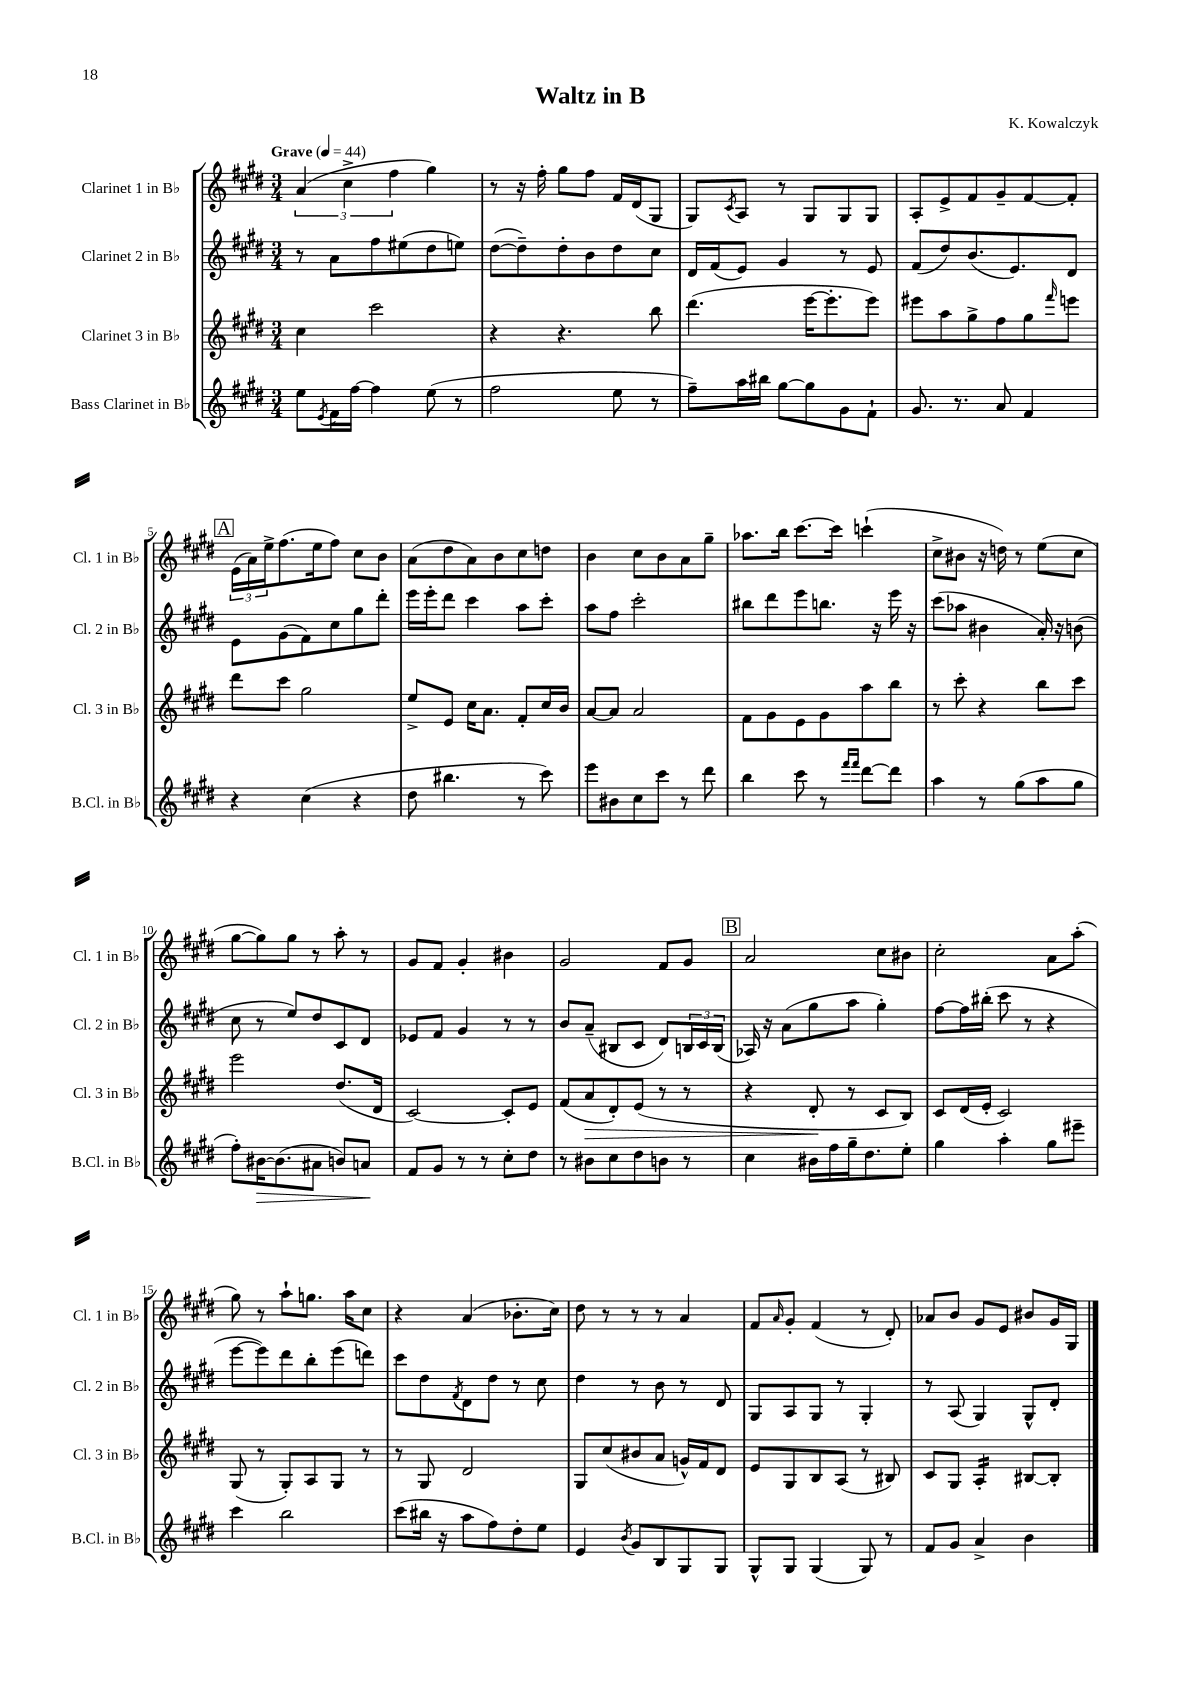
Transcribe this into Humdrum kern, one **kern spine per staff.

**kern	**kern	**kern	**kern
*staff4	*staff3	*staff2	*staff1
*clefG2	*clefG2	*clefG2	*clefG2
*k[f#c#g#d#]	*k[f#c#g#d#]	*k[f#c#g#d#]	*k[f#c#g#d#]
*M3/4	*M3/4	*M3/4	*M3/4
*MM44	*MM44	*MM44	*MM44
8ee	4cc#	8r	(6a
8qe	.	.	.
16f#	.	8a	.
.	.	.	6cc#^
[16ff#	.	.	.
4ff#]	2ccc#	8ff#	.
.	.	.	6ff#
.	.	(8ee#	.
(8ee	.	8dd#	4gg#)
8r	.	8ee)	.
=	=	=	=
2ff#	4r	([8dd#	8r
.	.	8dd#~])	16r
.	.	.	16ff#'
.	4.r	8dd#'	8gg#
.	.	8b	8ff#
8ee	.	8dd#	16f#
.	.	.	(16d#
8r	8bb	8cc#	8G#
=	=	=	=
8ff#~)	(4.ddd#	16d#	8G#)
.	.	(16f#	.
.	.	.	8qc#
16aa	.	8e)	8A
16bb#	.	.	.
[8gg#	.	4g#	8r
8gg#]	[16eee	.	8G#
.	8.eee']	.	.
8g#	.	8r	8G#
8f#`	8eee)	8e	8G#
=	=	=	=
8.g#	8eee#	(8f#	8A'
.	8aa	8dd#)	8e^
8.r	.	.	.
.	8gg#^	(8.b	8f#
8a	8ff#	.	8g#~
.	.	8.e)	.
4f#	8gg#	.	[8f#
.	16qqfff#	.	.
.	8eee	8d#	8f#']
=	=	=	=
4r	8ddd#	8e	(24e
.	.	.	24a)
.	.	.	24ee^
.	8ccc#	(8g#	(8.ff#
(4cc#	2gg#	8f#)	.
.	.	.	16ee
.	.	8cc#	8ff#)
4r	.	8gg#	8cc#
.	.	8ddd#'	8b
=	=	=	=
8dd#	8ee^	16eee	(8a
.	.	16eee'	.
4.bb#	8e	8ddd#	8dd#
.	16cc#	4ccc#	8a)
.	8.a	.	.
.	.	.	8b
8r	8f#'	8aa	8cc#
8ccc#)	16cc#	8ccc#'	8dd
.	16b	.	.
=	=	=	=
8eee	[8a	8aa	4b
8b#	8a]	8ff#	.
8cc#	2a	2ccc#'	8cc#
8ccc#	.	.	8b
8r	.	.	8a
8ddd#	.	.	8gg#~
=	=	=	=
4bb	8f#	8bb#	8.aa-
.	8g#	8ddd#	.
.	.	.	16bb
8ccc#	8e	8eee	[8.ccc#
8r	8g#	8.bb	.
.	.	.	16ccc#]
16qqfff#	.	.	.
16qqfff#	.	.	.
[8ddd#	8aa	.	(4ccc`
.	.	16r	.
8ddd#]	8bb	16eee	.
.	.	16r	.
=	=	=	=
4aa	8r	(8ccc#	8cc#^
.	8ccc#'	8aa-	8b#
8r	4r	4b#	16r
.	.	.	16dd)
(8gg#	.	.	8r
8aa	8bb	16a')	(8ee
.	.	16r	.
8gg#	8ccc#	(8b	8cc#
=	=	=	=
8ff#')	2eee	8cc#	[8gg#
[16b#	.	8r	8gg#])
(8.b#]	.	.	.
.	.	8ee)	8gg#
8a#	.	8dd#	8r
8b)	(8.dd#	8c#	8aa'
8a	.	8d#	8r
.	16d#	.	.
=	=	=	=
8f#	[2c#)	8e-	8g#
8g#	.	8f#	8f#
8r	.	4g#	4g#'
8r	.	.	.
8cc#'	8c#']	8r	4b#
8dd#	8e	8r	.
=	=	=	=
8r	(8f#	8b	2g#
8b#	8a	(8a~	.
8cc#	8d#')	8B#	.
8dd#	(8e	8c#	.
8b	8r	8d#)	8f#
8r	8r	24B	8g#
.	.	24c#	.
.	.	(24B	.
=	=	=	=
4cc#	4r	16A-)	2a
.	.	16r	.
.	.	(8a	.
16b#	8d#'	8gg#	.
16ff#	.	.	.
16gg#~	8r	8aa	.
8.dd#	.	.	.
.	8c#	4gg#')	8cc#
8ee'	8B)	.	8b#
=	=	=	=
4gg#	8c#	[8ff#	2cc#'
.	(16d#	16ff#]	.
.	16e'	(16bb#'	.
4aa'	2c#)	8ccc#	.
.	.	8r	.
8gg#	.	4r	8a
8eee#~	.	.	(8aa'
=	=	=	=
4ccc#	(8G#	[8eee	8gg#)
.	8r	8eee])	8r
2bb	8G#')	8ddd#	8aa`
.	8A	8bb'	8.gg
.	8G#	(8eee	.
.	.	.	16aa
.	8r	8ddd)	8cc#
=	=	=	=
(8ccc#	8r	8ccc#	4r
16bb#	8G#	8dd#	.
16r	.	.	.
.	.	8qf#	.
8aa	2d#	8d#	(4a
8ff#)	.	8dd#	.
8dd#'	.	8r	8.b-'
8ee	.	8cc#	.
.	.	.	16cc#)
=	=	=	=
4e	8G#	4dd#	8dd#
.	(8cc#	.	8r
8qb	.	.	.
8g#	8b#	8r	8r
8B	8a	8b	8r
8G#	16g^^)	8r	4a
.	16f#	.	.
8G#	8d#	8d#	.
=	=	=	=
8G#^^	8e	8G#	8f#
.	.	.	16qqa
8G#	8G#	8A	8g#'
(4G#	8B	8G#	(4f#
.	(8A	8r	.
8G#)	8r	4G#'	8r
8r	8B#)	.	8d#')
=	=	=	=
8f#	8c#	8r	8a-
8g#	8G#	(8A	8b
4a^	4A'	4G#)	8g#
.	.	.	8e
4b	[8B#	8G#^^	8b#
.	8B#']	8d#'	16g#
.	.	.	16G#
==	==	==	==
*-	*-	*-	*-
